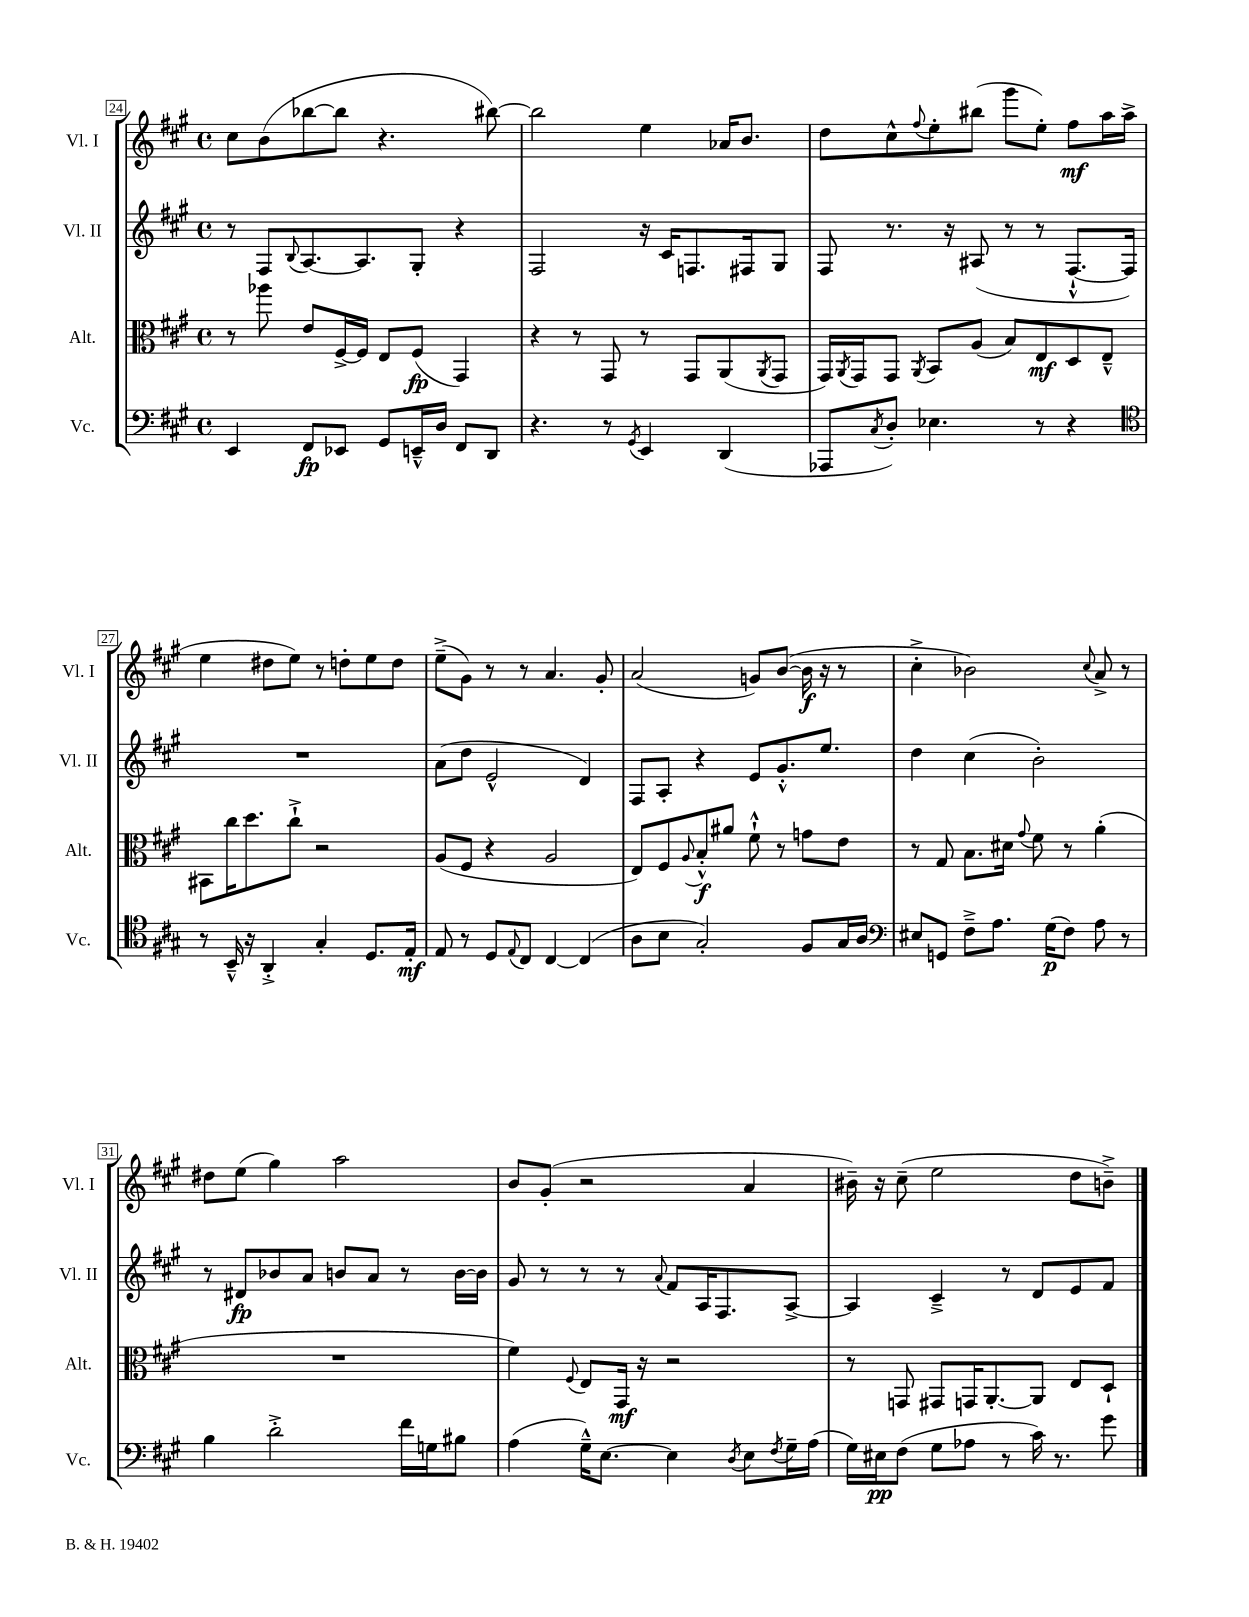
<<
\new StaffGroup <<
\new Staff = "s0" \with { instrumentName = "Vl. I" shortInstrumentName = "Vl. I" } {
    \clef treble \key a \major \defaultTimeSignature \time 4/4
    cis''8 b'8( bes''8~ bes''8 r4. bis''8~) |
    bis''2 e''4 aes'16 b'8. |
    d''8 cis''8-^ \appoggiatura { fis''8 } e''8-. bis''8( gis'''8 e''8-.) fis''8\mf a''16 a''16->( |
    e''4 dis''8 e''8) r8 d''8-. e''8 d''8 |
    e''8--->( gis'8) r8 r8 a'4. gis'8-. |
    a'2( g'8) b'8~( b'16\f r16 r8 |
    cis''4-.-> bes'2) \appoggiatura { cis''8 } a'8-> r8 |
    dis''8 e''8( gis''4) a''2 |
    b'8 gis'8-.( r2 a'4 |
    bis'16--) r16 cis''8--( e''2 d''8 b'8--->) \bar "|." |
}
\new Staff = "s1" \with { instrumentName = "Vl. II" shortInstrumentName = "Vl. II" } {
    \clef treble \key a \major \defaultTimeSignature \time 4/4
    r8 fis8 \appoggiatura { b8 } a8.~ a8. gis8-. r4 |
    fis2 r16 cis'16 f8. fis16 gis8 |
    fis8 r8. r16 ais8( r8 r8 fis8.~-!-^ fis16) |
    R1 |
    a'8( d''8 e'2-^ d'4) |
    fis8 a8-. r4 e'8 gis'8.-.-^ e''8. |
    d''4 cis''4( b'2-.) |
    r8 dis'8\fp bes'8 a'8 b'8 a'8 r8 b'16~ b'16 |
    gis'8 r8 r8 r8 \appoggiatura { a'8 } fis'8 a16 fis8. a8~-> |
    a4 cis'4---> r8 d'8 e'8 fis'8 \bar "|." |
}
\new Staff = "s2" \with { instrumentName = "Alt." shortInstrumentName = "Alt." } {
    \clef alto \key a \major \defaultTimeSignature \time 4/4
    r8 aes''8 e'8 fis16~-> fis16 e8 fis8\fp( gis,4) |
    r4 r8 gis,8 r8 gis,8 a,8( \acciaccatura { a,8 } gis,8 |
    gis,16) \acciaccatura { a,8 } gis,16 gis,8 \acciaccatura { a,8 } b,8 a8( b8) e8\mf d8 e8---^ |
    bis,8 cis''16 d''8. cis''8-!-> r2 |
    a8( fis8 r4 a2 |
    e8) fis8 \appoggiatura { a8 } b8-.-^\f ais'8 fis'8-!-^ r8 g'8 e'8 |
    r8 gis8 b8. dis'16 \appoggiatura { gis'8 } fis'8 r8 a'4-.( |
    R1 |
    fis'4) \appoggiatura { fis8 } e8 gis,16\mf r16 r2 |
    r8 g,8 gis,8 g,16 a,8.~-. a,8 e8 d8-! \bar "|." |
}
\new Staff = "s3" \with { instrumentName = "Vc." shortInstrumentName = "Vc." } {
    \clef bass \key a \major \defaultTimeSignature \time 4/4
    e,4 fis,8\fp ees,8 gis,8 e,16---^ d16 fis,8 d,8 |
    r4. r8 \acciaccatura { gis,8 } e,4 d,4( |
    aes,,8 \acciaccatura { cis8 } d8-.) ees4. r8 r4 |
    \clef tenor r8 b,16---^ r16 a,4-.-> gis4-. d8. e16-.\mf |
    e8 r8 d8 \appoggiatura { e8 } cis8 cis4~ cis4( |
    a8 b8 gis2-.) fis8 gis16 a16 |
    \clef bass eis8 g,8 fis8---> a8. gis16\p( fis8) a8 r8 |
    b4 d'2-.-> fis'16 g16 bis8 |
    a4( gis16---^) e8.~ e4 \acciaccatura { d8 } e8 \acciaccatura { fis8 } gis16-- a16( |
    gis16) eis16\pp fis8( gis8 aes8 r8 cis'16) r8. gis'8 \bar "|." |
}
>>
>>
\layout { \context { \Score currentBarNumber = #24 \override BarNumber.stencil = #(make-stencil-boxer 0.1 0.3 ly:text-interface::print) } }
